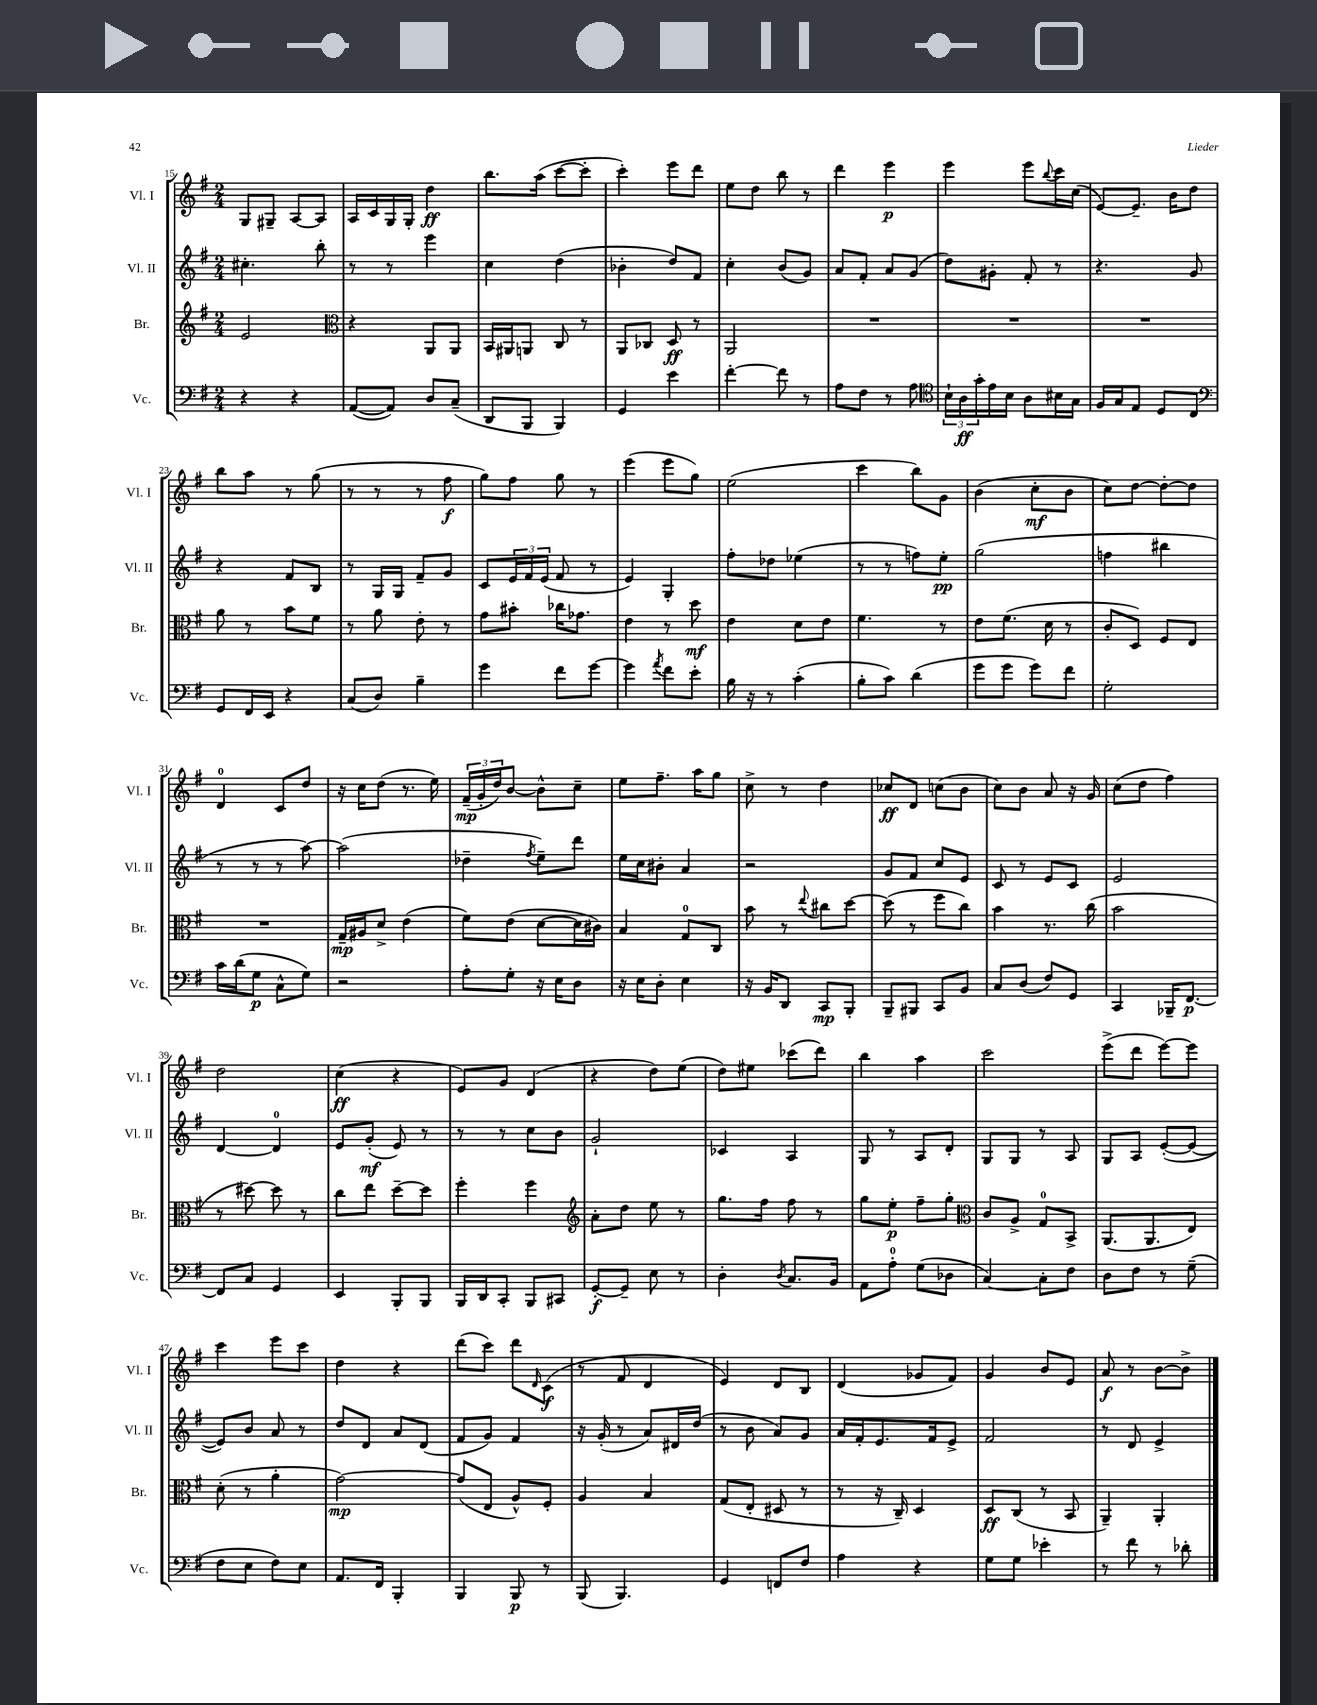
<<
\new StaffGroup <<
\new Staff = "s0" \with { instrumentName = "Vl. I" shortInstrumentName = "Vl. I" } {
    \clef treble \key g \major \numericTimeSignature \time 2/4
    g8 gis8-- a8~ a8 |
    a16 c'16 g16 g16-. d''4\ff |
    b''8. a''16( c'''8~ c'''8-. |
    c'''4-.) e'''8 d'''8 |
    e''8 d''8 b''8 r8 |
    d'''4 e'''4\p |
    e'''4 e'''8 \appoggiatura { b''8 } c'''16 c''16( |
    e'8~) e'8.-- b'16 d''8 |
    b''8 a''8 r8 g''8( |
    r8 r8 r8 fis''8\f |
    g''8) fis''8 g''8 r8 |
    e'''4( e'''8 g''8) |
    e''2( |
    c'''4 b''8) g'8 |
    b'4( c''8-.\mf b'8 |
    c''8) d''8~ d''8~-. d''8 |
    d'4-0 c'8 d''8 |
    r16 c''16 d''8( r8. e''16) |
    \tuplet 3/2 { fis'16--\mp( g'16-. d''16) } b'8~ b'8-^ c''8-- |
    e''8 fis''8.-- a''16 g''8 |
    c''8-> r8 d''4 |
    ces''8\ff d'8 c''8( b'8 |
    c''8) b'8 a'8 r16 g'16 |
    c''8( d''8 fis''4) |
    d''2 |
    c''4\ff( r4 |
    e'8) g'8 d'4( |
    r4 d''8) e''8( |
    d''8) eis''8 ces'''8( d'''8) |
    b''4 a''4 |
    c'''2 |
    e'''8->( d'''8 e'''8~) e'''8 |
    c'''4 e'''8 c'''8 |
    d''4 r4 |
    d'''8( c'''8) d'''8 \grace { d'16 } c'8\f( |
    r8 fis'8 d'4 |
    e'4) d'8 b8 |
    d'4( ges'8 fis'8) |
    g'4 b'8 e'8 |
    a'8\f r8 b'8~ b'8-> \bar "|." |
}
\new Staff = "s1" \with { instrumentName = "Vl. II" shortInstrumentName = "Vl. II" } {
    \clef treble \key g \major \numericTimeSignature \time 2/4
    cis''4.-. b''8-. |
    r8 r8 e'''4 |
    c''4 d''4( |
    bes'4-. d''8) fis'8 |
    c''4-. b'8( g'8) |
    a'8 fis'8-. a'8 g'8( |
    d''8) gis'8-. fis'8-. r8 |
    r4. g'8 |
    r4 fis'8 b8 |
    r8 g16 g16 fis'8-- g'8 |
    c'8 \tuplet 3/2 { e'16 fis'16 e'16( } fis'8 r8 |
    e'4) g4-. |
    fis''8-. des''8 ees''4( |
    r8 r8 f''8) e''8-.\pp |
    g''2( |
    f''4 bis''4 |
    r8 r8 r8 a''8~) |
    a''2( |
    des''4-- \acciaccatura { fis''8 } e''8--) d'''8 |
    e''16 c''16 bis'8-. a'4 |
    r2 |
    g'8 fis'8 c''8 e'8 |
    c'8 r8 e'8 c'8 |
    e'2 |
    d'4~ d'4-0 |
    e'8 g'8-.\mf( e'8) r8 |
    r8 r8 c''8 b'8 |
    g'2-! |
    ces'4 a4 |
    g8 r8 a8 d'8-. |
    g8 g8 r8 a8 |
    g8 a8 e'8~-.( e'8~ |
    e'8) b'8 a'8 r8 |
    d''8 d'8 a'8 d'8( |
    fis'8 g'8) fis'4 |
    r16 g'16-.( r8 a'8) dis'16 d''16( |
    r8 b'8 a'8) g'8 |
    a'16 fis'16-. e'8. fis'16 e'8-> |
    fis'2 |
    r8 d'8 e'4-> \bar "|." |
}
\new Staff = "s2" \with { instrumentName = "Br." shortInstrumentName = "Br." } {
    \clef treble \key g \major \numericTimeSignature \time 2/4
    e'2 |
    \clef alto r4 a,8 a,8 |
    b,16 ais,16 a,8 c8 r8 |
    a,8 ces8 d8\ff r8 |
    a,2 |
    R2 |
    R2 |
    R2 |
    a'8 r8 b'8 fis'8 |
    r8 a'8 e'8-. r8 |
    g'8 bis'8-. ces''16 ges'8. |
    e'4 r8 d''8\mf |
    e'4 d'8 e'8 |
    fis'4. r8 |
    e'8 fis'8.( d'16 r8 |
    c'8-. d8) fis8 e8 |
    R2 |
    g16--\mp ais16 d'8-> e'4( |
    fis'8) e'8( d'8~ d'16 cis'16) |
    b4 g8-0 c8 |
    b'8 r8 \appoggiatura { e''8 } cis''8 d''8~ |
    d''8( r8 fis''8 c''8) |
    b'4 r8. c''16( |
    b'2 |
    r8 dis''8~) dis''8 r8 |
    c''8 e''8 d''8~-- d''8 |
    fis''4-. fis''4 |
    \clef treble a'8-. d''8 e''8 r8 |
    g''8. fis''16 fis''8 r8 |
    g''8 e''8-.\p fis''8-- g''8-. |
    \clef alto c'8 a8-> g8-0 b,8-> |
    a,8.( a,8. e8) |
    d'8-.( r8 a'4-. |
    g'2~\mp) |
    g'8( e8 a8-^) fis8-. |
    a4 b4 |
    g8( e8-. dis8 r8 |
    r8 r16 c16--) d4 |
    d8\ff c8( r8 b,8 |
    a,4--) a,4-. \bar "|." |
}
\new Staff = "s3" \with { instrumentName = "Vc." shortInstrumentName = "Vc." } {
    \clef bass \key g \major \numericTimeSignature \time 2/4
    r4 r4 |
    a,8~( a,8) d8 c8--( |
    d,8 b,,8 b,,4) |
    g,4 e'4 |
    fis'4~-. fis'8 r8 |
    a8 fis8 r8 a8 |
    \clef tenor \tuplet 3/2 { b16-! a16\ff g'16-. } e'16 b16 a8 bis16 g16 |
    fis16 g16 e8 d8 c8 |
    \clef bass g,8 fis,16 e,16 r4 |
    c8( d8) b4-- |
    g'4 fis'8 g'8~ |
    g'4 \acciaccatura { a'8 } fis'8 e'8-. |
    b16 r16 r8 c'4-.( |
    b8-. c'8) d'4( |
    g'8 g'8 g'8) fis'8 |
    g2-. |
    c'16 d'16( g8\p c8-^ g8) |
    r2 |
    a8-. g8-. r16 e16 d8 |
    r16 e16 d8-. e4 |
    r16 b,16 d,8 c,8\mp b,,8-. |
    b,,8-- bis,,8 c,8 b,8 |
    c8 d8( fis8) g,8 |
    c,4 bes,,16-- fis,8.~\p |
    fis,8 c8 g,4 |
    e,4 b,,8-. b,,8 |
    b,,16 d,16 c,8-. b,,8 cis,8 |
    g,8~-.\f g,8-- e8 r8 |
    d4-. \acciaccatura { d8 } c8. b,16 |
    a,8 a8-0-. g8( des8 |
    c4~) c8-. fis8 |
    d8 fis8 r8 g8--( |
    fis8 e8 fis8) e8 |
    a,8. fis,16 b,,4-. |
    b,,4 b,,8\p r8 |
    b,,8( b,,4.) |
    g,4 f,8 fis8 |
    a4 r4 |
    g8 g8 ees'4-. |
    r8 fis'8 r8 des'8-. \bar "|." |
}
>>
>>
\layout { \context { \Score currentBarNumber = #15 } }
